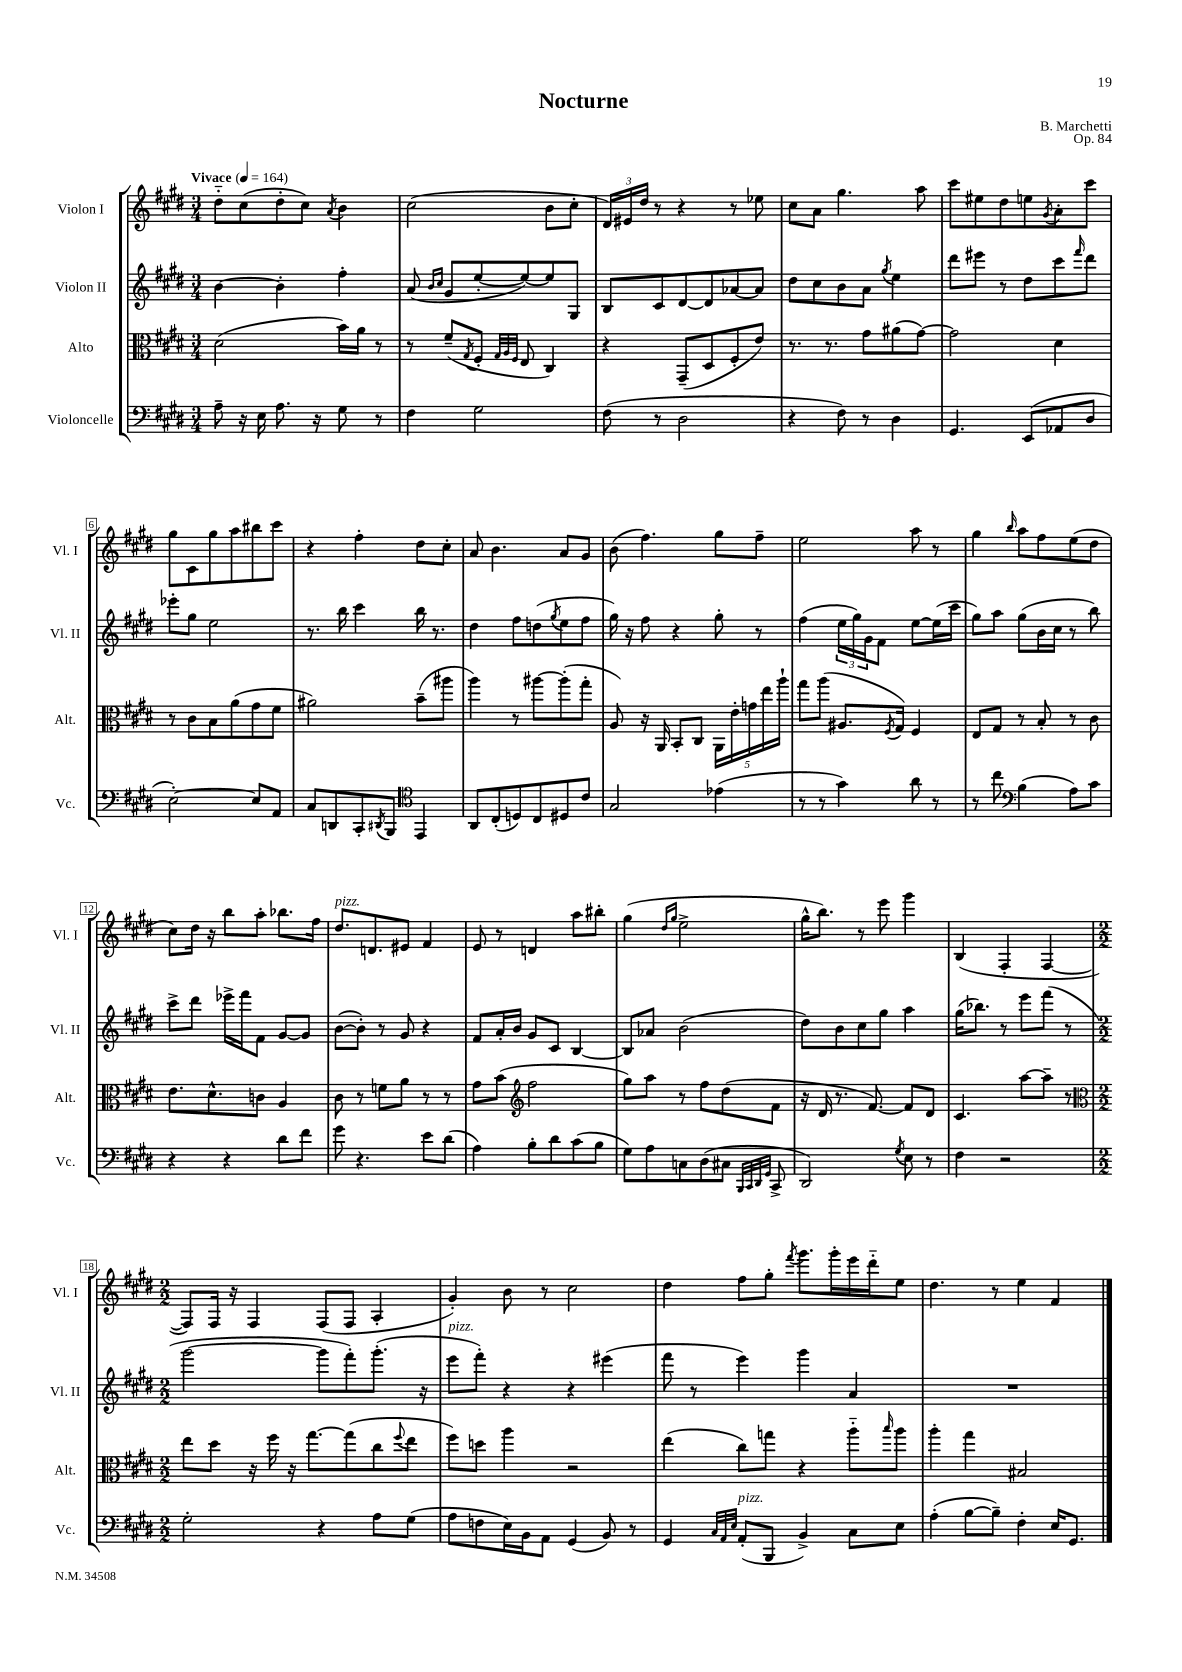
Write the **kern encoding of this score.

**kern	**kern	**kern	**kern
*part4	*part3	*part2	*part1
*staff4	*staff3	*staff2	*staff1
*I"Violoncelle	*I"Alto	*I"Violon II	*I"Violon I
*I'Vc.	*I'Alt.	*I'Vl. II	*I'Vl. I
*clefF4	*clefC3	*clefG2	*clefG2
*k[f#c#g#d#]	*k[f#c#g#d#]	*k[f#c#g#d#]	*k[f#c#g#d#]
*M3/4	*M3/4	*M3/4	*M3/4
*MM164	*MM164	*MM164	*MM164
=1	=1	=1	=1
!	!	!	!LO:TX:a:B:t=Vivace
8A~\	(2d#\	[4b\	8dd#\L
16r	.	.	(8cc#\
16E\	.	.	.
8.A\	.	4b'\]	8dd#'\
.	.	.	8cc#\J)
16r	.	.	.
.	.	.	8qa/
8G#\	16b\LL)	4ff#'\	4b\
.	16a\JJ	.	.
8r	8r	.	.
=2	=2	=2	=2
4F#\	8r	(8a/	(2cc#\
.	.	16qqb/LL	.
.	.	16qqcc#/JJ	.
.	(8f#~/L	8g#/L	.
.	8qG#/	.	.
2G#\	8F#'/J	[8ee'/	.
.	32qqG#/LLL	.	.
.	32qqA/	.	.
.	32qqF#/JJJ	.	.
.	8E/	8ee/_)	.
.	4C#/)	8ee/]	8b\L
.	.	8G#/J	8cc#'\J
=3	=3	=3	=3
(8F#\	4r	8B/L	24d#/LL)
.	.	.	24e#X/
.	.	.	24dd#/JJ
8r	.	8c#/	8r
2D#\	(8GG#~/L	[8d#/	4r
.	8D#/	8d#/]	.
.	8F#'/	[8a-X/	8r
.	8e/J)	8a-/J]	8ee-X\
=4	=4	=4	=4
4r	8.r	8dd#\L	8cc#\L
.	.	8cc#\	8a\J
.	8.r	.	.
8F#\)	.	8b\	4.gg#\
8r	8g#\L	8a\J	.
.	.	8qgg#/	.
4D#\	(8a#X\	4ee\	.
.	[8g#\J)	.	8aa\
=5	=5	=5	=5
4.GG#/	2g#\]	8ddd#\L	8ccc#\L
.	.	8eee#X\J	8ee#X\
.	.	8r	8dd#\
(8EE/L	.	8dd#\L	8een\
.	.	.	8qg#/
8AA-X/	4d#\	8ccc#\	8a'\
.	.	16qqfff#/	.
8D#/J	.	8ddd#\J	8ccc#\J
!!LO:LB:g=z
=6	=6	=6	=6
[2E'\)	8r	8eee-X'\L	8gg#\L
.	8c#\L	8gg#\J	8c#\
.	8B\	2ee\	8gg#\
.	(8a\	.	8aa\
8E/L]	8g#\	.	8bb#X\
8AA/J	8f#\J	.	8ccc#\J
=7	=7	=7	=7
8C#/L	2a#X\)	8.r	4r
8DDn/	.	.	.
.	.	16bb\	.
8CC#'/	.	4ccc#\	4ff#'\
8qDD#X/	.	.	.
8BBB/J	.	.	.
*clefC4	*	*	*
4EE/	(8b~\L	16bb\	8dd#\L
.	.	8.r	.
.	8aa#X\J	.	8cc#'\J
=8	=8	=8	=8
8AA/L	4aa\)	4dd#\	8a/
(8C#'/	.	.	4.b\
8Dn/)	8r	8ff#\L	.
8C#/	[8aa#X\L	(8ddn\	.
.	.	8qgg#/	.
8D#X/	(8aa#'\]	8ee\	8a/L
8c#/J	8gg#'\J	8ff#\J	8g#/J
=9	=9	=9	=9
2G#/	8A/)	16gg#\)	(8b\
.	.	16r	.
.	16r	8ff#\	4.ff#\)
.	16AA/	.	.
.	8BB'/L	4r	.
.	8C#/J	.	.
(4e-X\	20AA\LL	8gg#'\	8gg#\L
.	20e'\	.	.
.	20gn\	.	.
.	.	8r	8ff#~\J
.	20ee\	.	.
.	20aa`\JJ	.	.
=10	=10	=10	=10
8r	8gg#\L	(4ff#\	2ee\
8r	(8aa\J	.	.
4g#\)	8.A#X/L	24ee\LL	.
.	.	24gg#\)	.
.	.	24g#\J	.
.	.	8f#\J	.
.	8qF#/	.	.
.	16G#/Jk)	.	.
8a\	4F#/	[8ee\L	8aa\
8r	.	(16ee\L]	8r
.	.	16ccc#\JJ	.
=11	=11	=11	=11
8r	8E/L	8gg#\L)	4gg#\
8cc#\	8G#/J	8aa\J	.
*clefF4	*	*	*
.	.	.	16qqbb/
(4B\	8r	(8gg#\L	8aa\L
.	8B'/	16b\L	8ff#\
.	.	16cc#\JJ	.
8A\L)	8r	8r	(8ee\
8c#\J	8c#\	8bb\)	8dd#\J
!!LO:LB:g=z
=12	=12	=12	=12
4r	8.e\L	8ccc#^\L	8cc#\L)
.	.	8ddd#\J	16dd#\Jk
.	8.d#^^\	.	16r
4r	.	16eee-X^\LL	8bb\L
.	.	16fff#\J	.
.	8cn\J	8f#\J	8aa'\J
8d#\L	4A/	[8g#/L	8.bb-X\L
8f#\J	.	8g#/J]	.
.	.	.	16ff#\Jk
=13	=13	=13	=13
!	!	!	!LO:TX:a:i:t=pizz.
8g#\	8c#\	([8b\L	8.dd#/L
4.r	8r	8b'\J])	.
.	.	.	8.dn/
.	8fn\L	8r	.
.	8a\J	8g#/	8e#X/J
8e\L	8r	4r	4f#/
(8d#\J	8r	.	.
=14	=14	=14	=14
4A\)	8g#\L	8f#/L	8e/
.	(8b\J	16a'/L	8r
.	.	16b/JJ	.
*	*clefG2	*	*
8B'\L	2ff#\	8g#/L	4dn/
8d#\	.	8c#/J	.
(8c#\	.	[4B/	8aa\L
8B\J	.	.	8bb#X'\J
=15	=15	=15	=15
8G#\L)	8gg#\L)	8B/L]	(4gg#\
8A\	8aa\J	8a-X/J	.
.	.	.	16qqdd#/LL
.	.	.	16qqgg#/JJ
8Cn\	8r	(2b\	2ee^\
(8D#\	8ff#\L	.	.
8C#X\J	(8dd#\	.	.
32qqBBB/LLL	.	.	.
32qqCC#/	.	.	.
32qqDD#/	.	.	.
32qqGG#/JJJ	.	.	.
8CC#^/	8f#\J	.	.
=16	=16	=16	=16
2DD#/)	16r	8dd#\L)	16gg#^^\KL
.	16d#/	.	8.bb\J)
.	8.r	8b\	.
.	.	8cc#\	8r
.	[8.f#/)	.	.
.	.	8gg#\J	8eee\
8qG#/	.	.	.
8E\	8f#/L]	4aa\	4ggg#\
8r	8d#/J	.	.
=17	=17	=17	=17
4F#\	4.c#/	(16gg#\KL	(4B/
.	.	8.bb-X\J)	.
2r	.	8r	4F#'/
.	[8aa\L	8eee\L	.
.	8aa~\J]	(8fff#\J	[4F#/
.	8r	8r	.
!!LO:LB:g=z
=18	=18	=18	=18
*	*clefC3	*	*
*M2/2	*M2/2	*M2/2	*M2/2
2G#'\	8ee\L	[2ggg#\	8F#/L])
.	8dd#\J	.	16F#/Jk
.	.	.	16r
.	16r	.	4F#/
.	16ff#\	.	.
.	16r	.	.
.	[8.gg#\L	.	.
4r	.	8ggg#\L]	(8F#/L
.	(8gg#\]	8fff#'\)	8F#/J
8A\L	8cc#\	(8.ggg#'\J	4A'/
.	8qqff#/	.	.
(8G#\J	8ee\J	.	.
.	.	16r	.
=19	=19	=19	=19
!	!	!LO:TX:a:i:t=pizz.	!
8A\L	8ff#\L)	8eee\L	4g#'/)
8Fn\	8ddn\J	8fff#'\J)	.
16E\L)	4aa\	4r	8b\
16BB\J	.	.	.
8AA\J	.	.	8r
(4GG#/	2r	4r	2cc#\
8BB/)	.	(4eee#X\	.
8r	.	.	.
=20	=20	=20	=20
4GG#/	(4ee\	8fff#\	4dd#\
.	.	8r	.
32qqC#/LLL	.	.	.
32qqAA/	.	.	.
32qqE/JJJ	.	.	.
!LO:TX:a:i:t=pizz.	!	!	!
(8AA'/L	8cc#\L)	4eee\)	8ff#\L
8BBB/J	8ggn\J	.	8gg#'\J
.	.	.	8qfff#/
4BB^/)	4r	4ggg#\	8.ggg#\L
.	.	.	16ggg#'\L
8C#\L	8aa\L	4a/	16eee\
.	.	.	16ddd#\J
.	16qqbb/	.	.
8E\J	8aa\J	.	8ee\J
=21	=21	=21	=21
(4A'\	4aa'\	1r	4.dd#\
[8B\L	4gg#\	.	.
8B~\J])	.	.	8r
4F#'\	2B#X/	.	4ee\
16E/KL	.	.	4f#/
8.GG#/J	.	.	.
==	==	==	==
*-	*-	*-	*-
